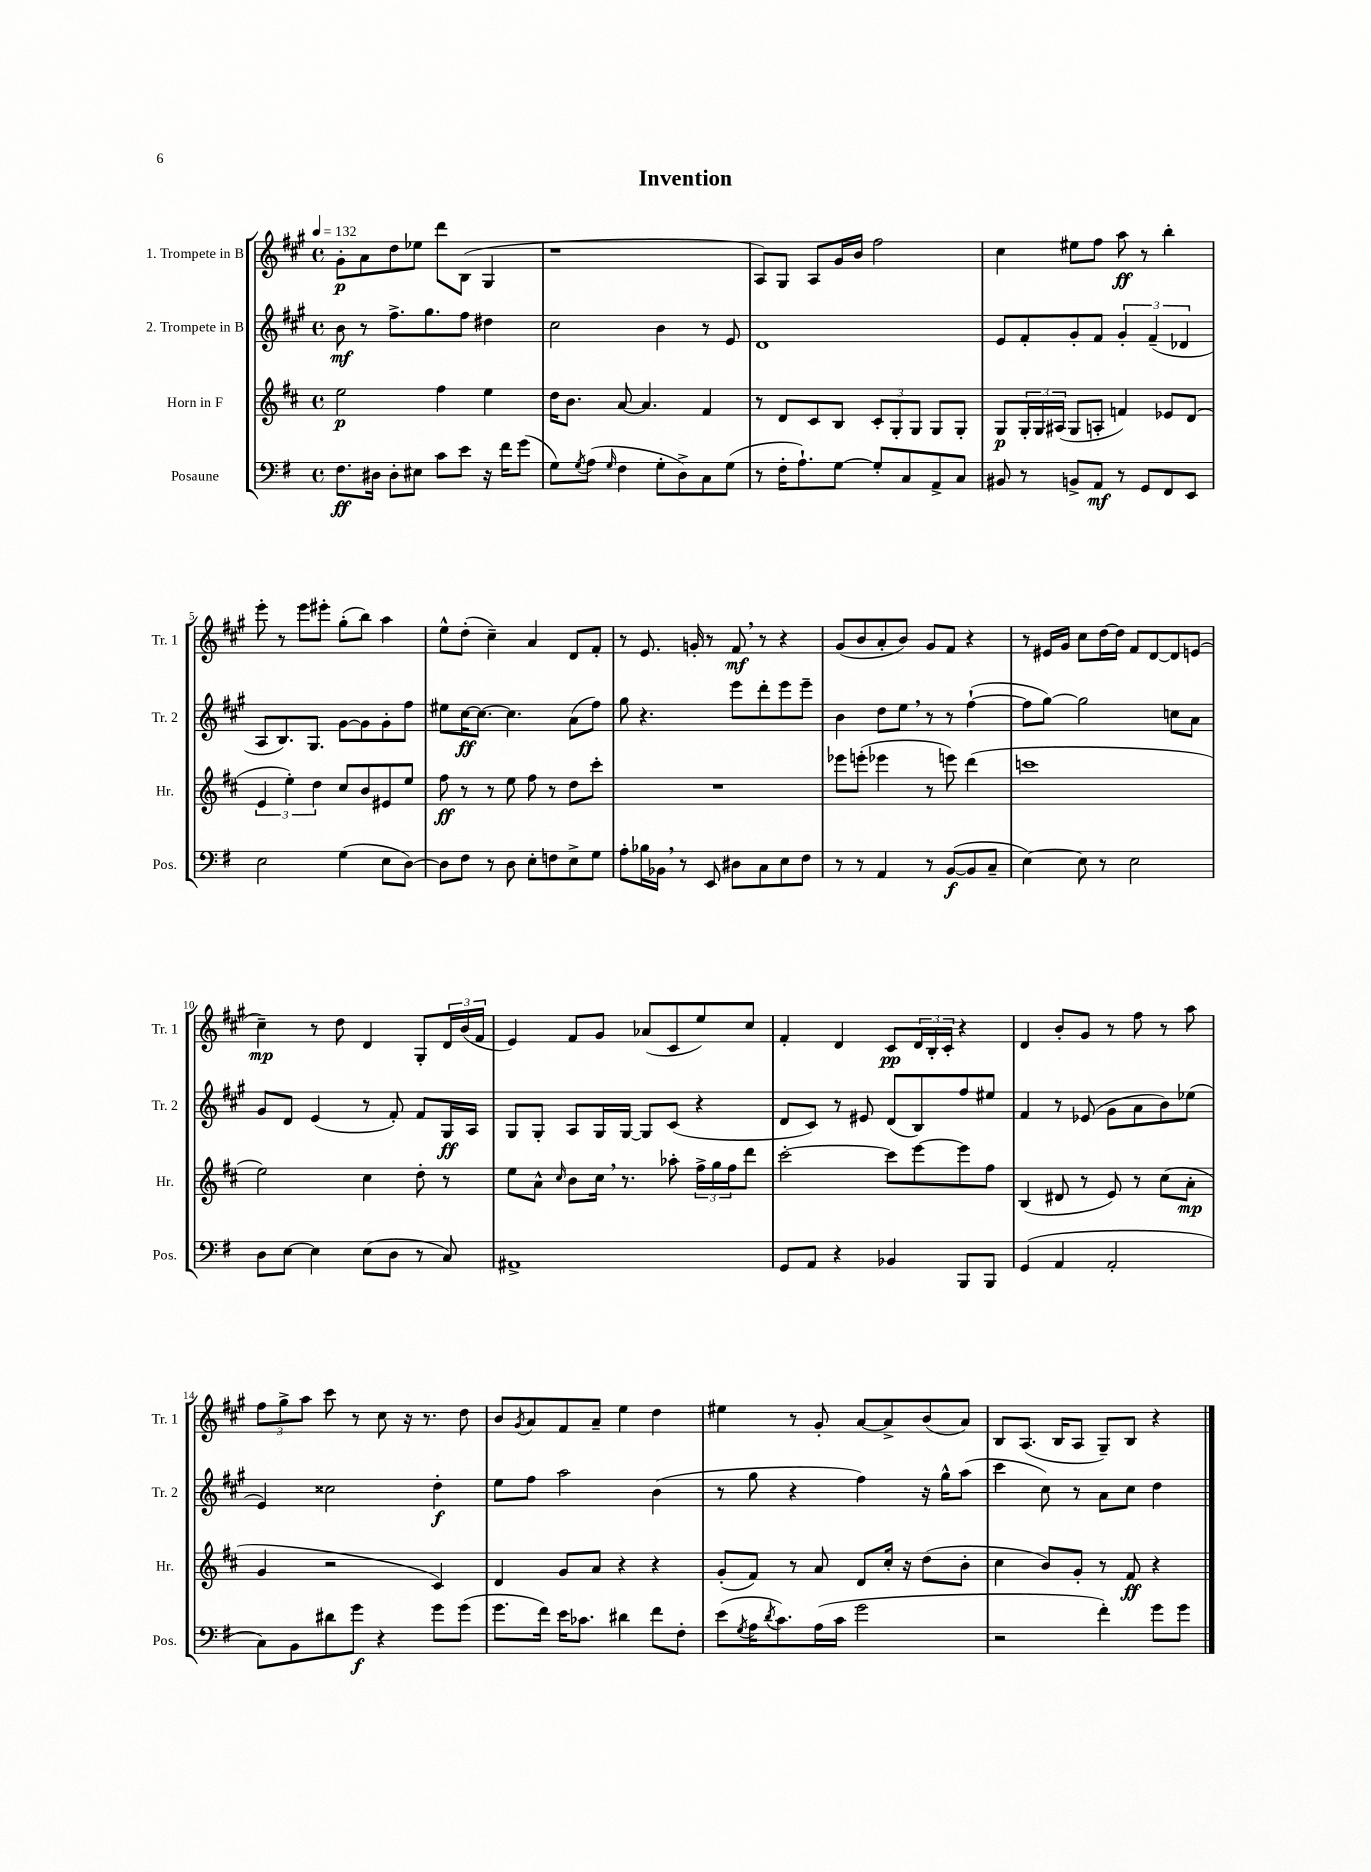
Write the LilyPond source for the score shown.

\header { title = "Invention" }
<<
\new StaffGroup <<
\new Staff = "s0" \with { instrumentName = "1. Trompete in B" shortInstrumentName = "Tr. 1" } {
    \clef treble \key a \major \defaultTimeSignature \time 4/4 \tempo 4 = 132
    gis'8-.\p a'8 d''8 ees''8 d'''8 b8( gis4 |
    r1 |
    a8) gis8 a8 gis'16 b'16 fis''2 |
    cis''4 eis''8 fis''8 a''8\ff r8 b''4-. |
    e'''8-. r8 e'''8 eis'''8-. gis''8-.( b''8) a''4 |
    e''8-^ d''8-.( cis''4--) a'4 d'8 fis'8-. |
    r8 e'8. g'16-. r8 fis'8\mf \breathe r8 r4 |
    gis'8( b'8 a'8-. b'8) gis'8 fis'8 r4 |
    r8 eis'16 gis'16 cis''8 d''16~ d''16 fis'8 d'8~ d'8 e'8( |
    cis''4--\mp) r8 d''8 d'4 gis8-. \tuplet 3/2 { d'16 b'16( fis'16 } |
    e'4) fis'8 gis'8 aes'8( cis'8 e''8) cis''8 |
    fis'4-. d'4 cis'8\pp \tuplet 3/2 { d'16 b16-. cis'16-. } r4 |
    d'4 b'8-. gis'8 r8 fis''8 r8 a''8 |
    \tuplet 3/2 { fis''8 gis''8-> a''8 } cis'''8 r8 cis''8 r16 r8. d''8 |
    b'8 \acciaccatura { gis'8 } a'8 fis'8 a'8-- e''4 d''4 |
    eis''4 r8 gis'8-. a'8~ a'8-> b'8( a'8) |
    b8 a8.( b16 a8 gis8--) b8 r4 \bar "|." |
}
\new Staff = "s1" \with { instrumentName = "2. Trompete in B" shortInstrumentName = "Tr. 2" } {
    \clef treble \key a \major \defaultTimeSignature \time 4/4
    b'8\mf r8 fis''8.-> gis''8. fis''8 dis''4 |
    cis''2 b'4 r8 e'8 |
    d'1 |
    e'8 fis'8-. gis'8-. fis'8 \tuplet 3/2 { gis'4-. fis'4--( des'4 } |
    a8 b8.) gis8. gis'8~ gis'8 gis'8-. fis''8 |
    eis''8 cis''16~\ff cis''8.~ cis''4. a'8( fis''8) |
    gis''8 r4. e'''8 d'''8-. e'''8 e'''8-- |
    b'4 d''8 e''8 \breathe r8 r8 fis''4~-!( |
    fis''8 gis''8~) gis''2 c''8 a'8 |
    gis'8 d'8 e'4( r8 fis'8-.) fis'8 gis16\ff a16 |
    gis8 gis8-. a8 gis16 gis16~ gis8 cis'8( r4 |
    d'8 cis'8) r8 eis'8 d'8( b8) fis''8 eis''8 |
    fis'4 r8 ees'8( gis'8 a'8 b'8) ees''8( |
    e'4) cisis''2 d''4-.\f |
    e''8 fis''8 a''2 b'4( |
    r8 gis''8 r4 fis''4) r16 gis''16-^ a''8( |
    cis'''4 cis''8) r8 a'8 cis''8 d''4 \bar "|." |
}
\new Staff = "s2" \with { instrumentName = "Horn in F" shortInstrumentName = "Hr." } {
    \clef treble \key d \major \defaultTimeSignature \time 4/4
    e''2\p fis''4 e''4 |
    d''16 b'8. a'8~ a'4. fis'4 |
    r8 d'8 cis'8 b8 \tuplet 3/2 { cis'8-. g8-. g8 } g8 g8-. |
    g8\p \tuplet 3/2 { g16-. g16 ais16( } g8 a8-. f'4) ees'8 d'8( |
    \tuplet 3/2 { e'4 e''4-.) d''4 } cis''8 b'8 eis'8 e''8 |
    fis''8\ff r8 r8 e''8 fis''8 r8 d''8 cis'''8-. |
    R1 |
    ees'''8 e'''8-.( ees'''4 r8 e'''8) d'''4( |
    c'''1 |
    e''2) cis''4 d''8-. r8 |
    e''8 a'8-^ \grace { cis''16 } b'8 cis''16 \breathe r8. aes''8-. \tuplet 3/2 { fis''16-> g''16 fis''16 } d'''8 |
    cis'''2~-. cis'''8 e'''8~ e'''8 fis''8 |
    b4( dis'8 r8 e'8) r8 cis''8( a'8-.\mp |
    g'4 r2 cis'4) |
    d'4 g'8 a'8 r4 r4 |
    g'8-.( fis'8) r8 a'8 d'8 cis''16-. r16 d''8( b'8-. |
    cis''4 b'8) g'8-. r8 fis'8\ff r4 \bar "|." |
}
\new Staff = "s3" \with { instrumentName = "Posaune" shortInstrumentName = "Pos." } {
    \clef bass \key g \major \defaultTimeSignature \time 4/4
    fis8.\ff dis16 dis8-. eis8 c'8 e'8 r16 fis'16 g'8( |
    g8) \acciaccatura { g8 } a8( \grace { g16 } fis4 g8-. d8->) c8 g8( |
    r8 fis16-. a8.-!) g8~ g8-. c8 a,8-> c8 |
    bis,8 r8 b,8-> a,8\mf r8 g,8 fis,8 e,8 |
    e2 g4( e8 d8~) |
    d8 fis8 r8 d8 e8-. f8 e8-> g8 |
    a8-. bes16 bes,16 \breathe r8 e,8 dis8 c8 e8 fis8 |
    r8 r8 a,4 r8 b,8~\f( b,8 c8-- |
    e4~) e8 r8 e2 |
    d8 e8~ e4 e8( d8 r8 c8) |
    ais,1-> |
    g,8 a,8 r4 bes,4 b,,8 b,,8 |
    g,4( a,4 a,2-. |
    c8) b,8 dis'8 g'8\f r4 g'8 g'8( |
    g'8. fis'16) e'16 ces'8. dis'4 fis'8 fis8-. |
    e'8( \acciaccatura { g8 } a16 \acciaccatura { d'8 } c'8.) a16( c'16 g'2 |
    r2 fis'4-.) g'8 g'8 \bar "|." |
}
>>
>>
